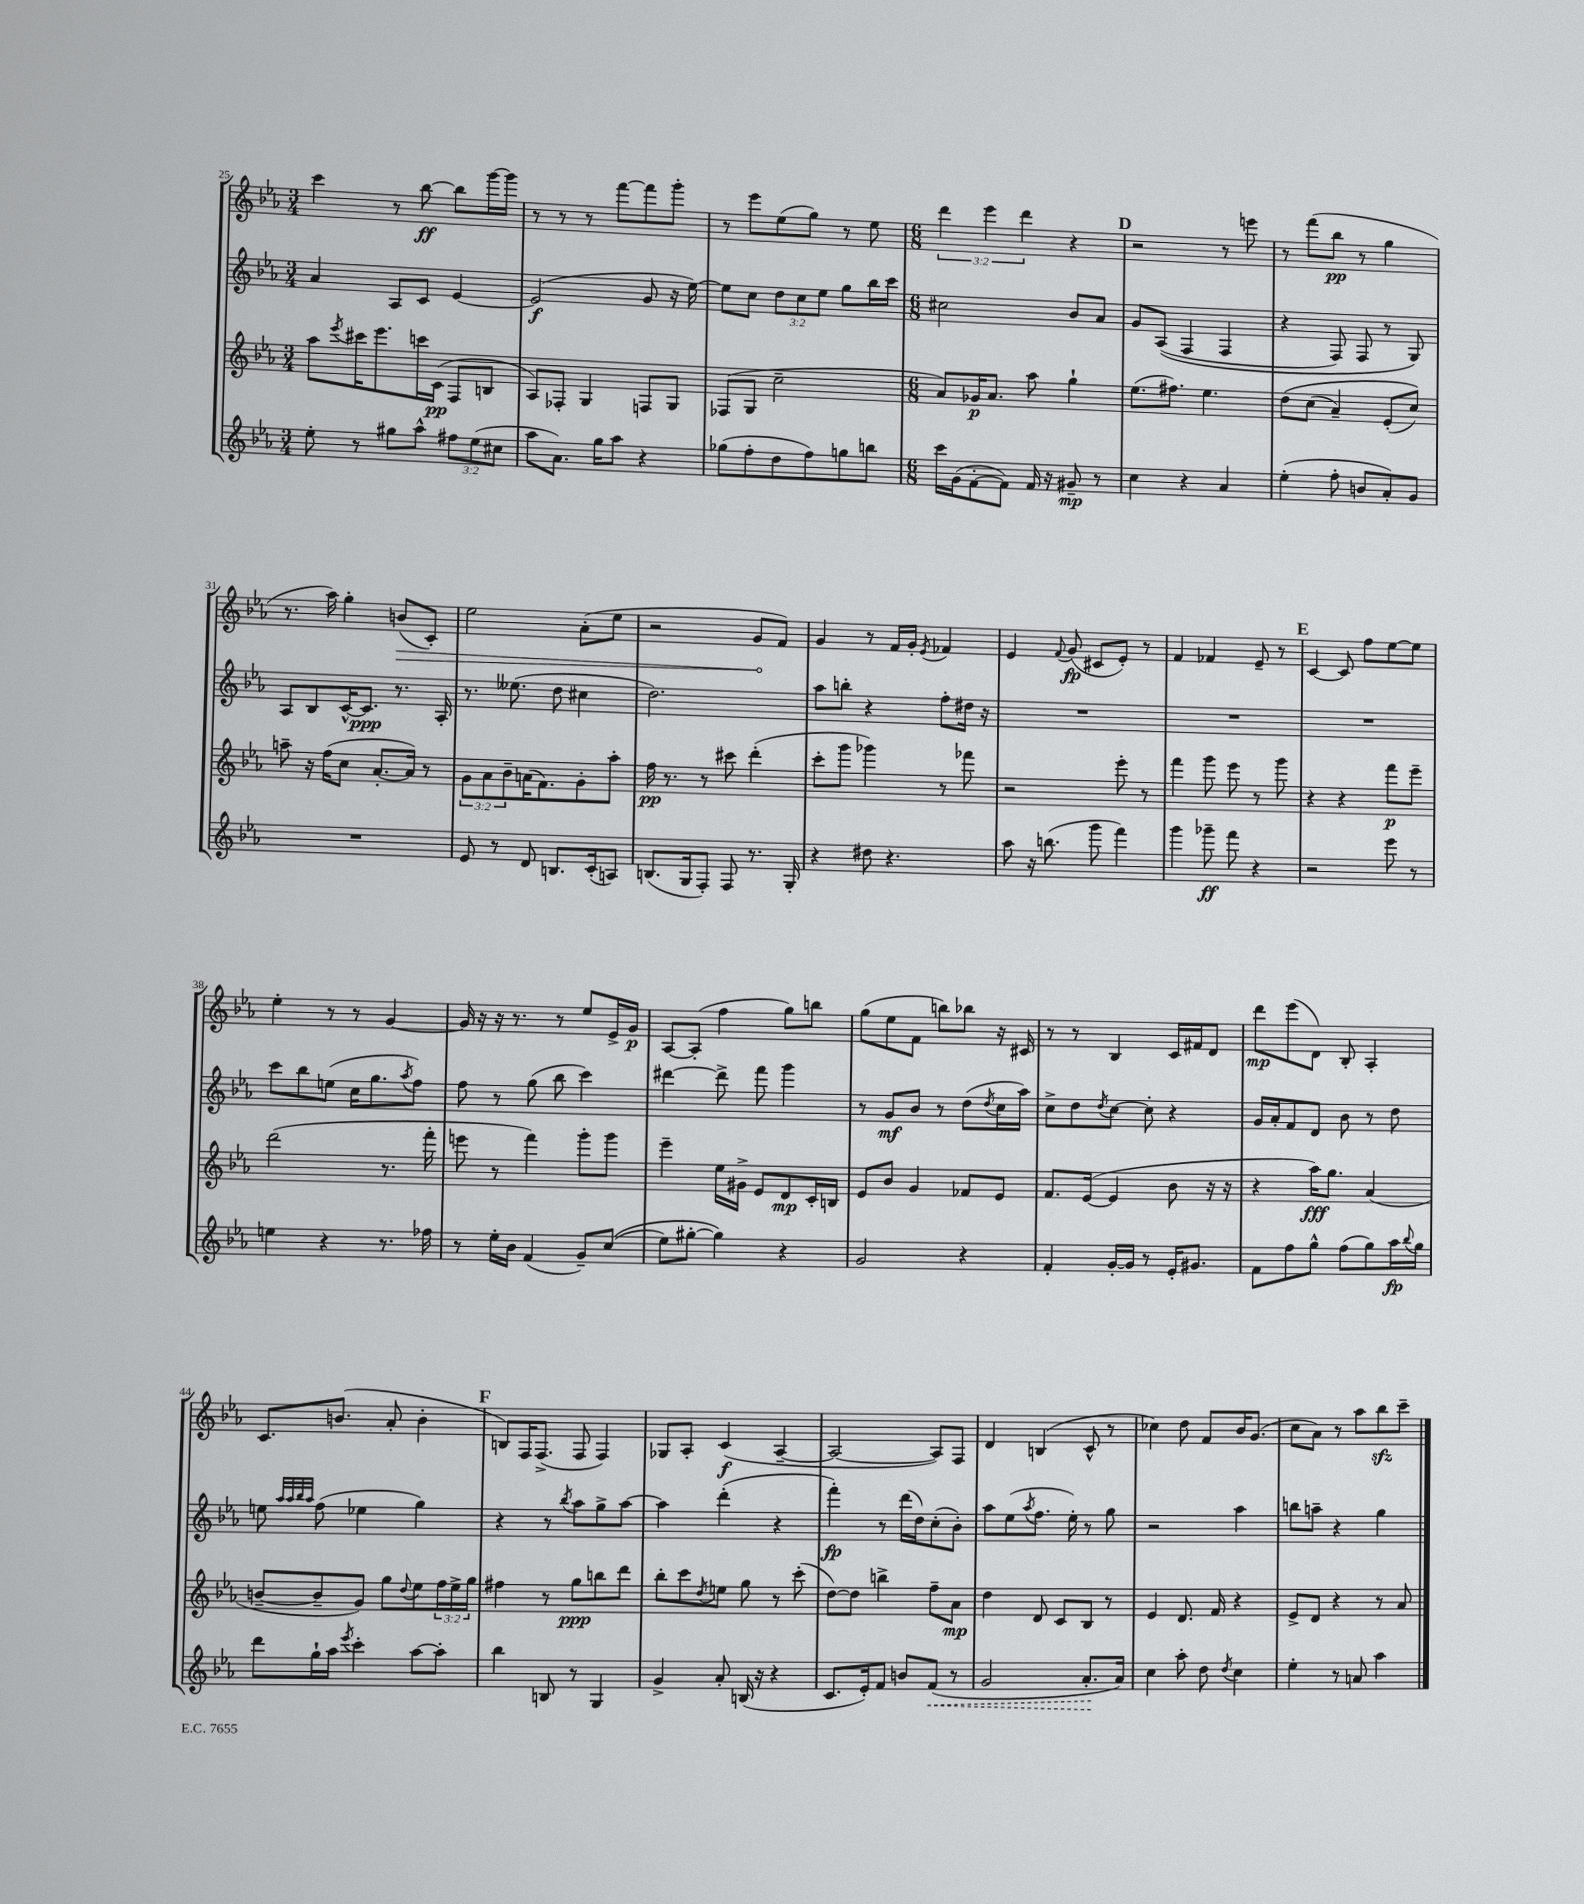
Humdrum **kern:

**kern	**kern	**kern	**kern
*staff4	*staff3	*staff2	*staff1
*clefG2	*clefG2	*clefG2	*clefG2
*k[b-e-a-]	*k[b-e-a-]	*k[b-e-a-]	*k[b-e-a-]
*M3/4	*M3/4	*M3/4	*M3/4
8ee-'	8aa-	4a-	4ccc
.	8qeee-	.	.
8r	16ccc#	.	.
.	8.eee-	.	.
8gg#	.	8A-	8r
8aa-^^	16ccc	8c	[8bb-
.	(16c	.	.
12ff#	8F	[4e-	8bb-]
(12ee-	.	.	.
.	8B	.	[16ggg
12cc#	.	.	.
.	.	.	16ggg]
=	=	=	=
8aa-	8A-)	(2e-]	8r
8.a-)	8F-'	.	8r
.	4G	.	8r
16gg	.	.	.
8aa-	.	.	[8fff
4r	8F	8g	8fff]
.	8G	16r	8ggg'
.	.	[16ee-)	.
=	=	=	=
(8gg-	(8F-	8ee-]	8r
8ff'	8G	8cc	8eee-
8dd	2cc~	12dd	(8ee-
.	.	12cc	.
8ff)	.	.	8gg)
.	.	12ee-	.
8gg	.	8gg	8r
8bb	.	16bb-	8ee-
.	.	16ccc	.
=	=	=	=
*M6/8	*M6/8	*M6/8	*M6/8
16ccc	8a-)	2cc#	6ddd
(16g	.	.	.
[8f'	16g-	.	.
.	.	.	6eee-
.	8.a-	.	.
8f])	.	.	.
.	.	.	6ddd
16f	8aa-	.	.
16r	.	.	.
8g#~	4gg`	8b-	4r
8r	.	8a-	.
=	=	=	=
4cc	(8.ee-	8g	2r
.	.	&((8A-	.
.	8.ff#)	.	.
4r	.	4F	.
.	4.ee-	.	.
4a-	.	4F	8r
.	.	.	8eee
=	=	=	=
(4ee-'	&(8dd	4r	8r
.	(8cc	.	(8fff
8ff'	4a-~)	8F)	8bb-
8b	.	8F	8r
8a-')	(8e-'	8r	4gg
8g	8cc)&)	8G&)	.
=	=	=	=
2.r	8aa~	8A-	8.r
.	16r	8B-	.
.	(16ff	.	16aa-)
.	8cc	[16c^^	4gg'
.	.	8.c]	.
.	[8.a-'	.	.
.	.	8.r	(8b
.	16a-])	.	.
.	8r	.	8c')
.	.	16A-'	.
=	=	=	=
8e-	12g	8.r	2ee-
.	12a-	.	.
8r	.	.	.
.	12b-~	.	.
.	.	(8.ee--	.
8d	(16a	.	.
.	8.f)	.	.
8.B	.	8dd	.
.	8g'	4cc#	(8a-'
(16c'	.	.	.
8A)	8aa-'	.	8ee-
=	=	=	=
(8.B	16ff	2.dd)	2r
.	8.r	.	.
16G	.	.	.
8F')	8r	.	.
8F	8ccc#	.	.
8.r	(4ddd'	.	8g
.	.	.	8f)
16G'	.	.	.
=	=	=	=
4r	8ccc'	8aa-	4g
.	8ggg	8bb'	.
8dd#	4ggg-)	4r	8r
4.r	.	.	16f
.	.	.	16g'
.	.	.	8qe-
.	8r	8ff'	4f-
.	8fff-	16dd#	.
.	.	16r	.
=	=	=	=
8aa-	2r	2.r	4e-
16r	.	.	.
(8.bb	.	.	.
.	.	.	8qqf
.	.	.	(8g
8ggg	.	.	8c#
4fff)	8eee-'	.	8e-')
.	8r	.	8r
=	=	=	=
4ggg	4fff	2.r	4f
8ggg-~	8ggg	.	4f-
8fff	8eee-	.	.
4r	8r	.	8e-~
.	8ggg	.	8r
=	=	=	=
2r	4r	2.r	[4c
.	4r	.	8c]
.	.	.	8ff
8eee-	8fff	.	[8ee-
8r	8eee-~	.	8ee-]
=	=	=	=
4ee	(2ddd	8ccc	4ee-'
.	.	8bb-	.
4r	.	(8ee	8r
.	.	16cc	8r
.	.	8.gg	.
8.r	8.r	.	[4g
.	.	8qaa-	.
.	.	8ff)	.
16ff-	16fff'	.	.
=	=	=	=
8r	8eee	8ff	16g]
.	.	.	16r
16ee-'	8r	8r	16r
16b-	.	.	8.r
(4f	4fff)	(8gg	.
.	.	8bb-	8r
8g~)	8ggg'	4ccc)	8ee-
&((8cc	8ggg	.	16e-^
.	.	.	16g
=	=	=	=
8ee-)	4eee-~	[4ddd#	[8A-
[8gg#'	.	.	(8A-']
4gg#]&)	16ee-	8ddd#^]	4ff
.	16g#^	.	.
.	8e-	8fff	.
4r	8d	4ggg	8gg)
.	16c'	.	8bb
.	16B	.	.
=	=	=	=
2g	8e-	8r	(8gg
.	8b-	8g	8ee-
.	4g	8b-	8f
.	.	8r	8bb)
4r	8f-	(8dd	8bb-
.	.	8qdd	.
.	8e-	16cc	16r
.	.	16aa-)	16c#
=	=	=	=
4f'	8.f	8cc^	8r
.	.	8dd	8r
.	([16e-	.	.
.	.	8qdd	.
[16g'	4e-]	[8cc	4B-
16g]	.	.	.
8r	.	8cc']	.
16e-'	8b-	4r	16c
8.g#	.	.	16f#
.	16r	.	8d
.	16r	.	.
=	=	=	=
8f	4r	16g	8ddd
.	.	16a-'	.
8ff	.	8f	(8eee-
8gg^^	16aa-)	8d	8d)
.	8.gg	.	.
(8ff	.	8b-	8B-'
8gg)	(4a-	8r	4A-'
16aa-	.	8dd	.
8qqbb-	.	.	.
16gg	.	.	.
=	=	=	=
8ddd	[8b~	8ee	8.c
.	.	32qqaa-	.
.	.	32qqaa-	.
.	.	32qqbb-	.
.	.	32qqaa-	.
16gg`	8b~]	(8ff	.
16aa-	.	.	(8.b
8qeee-	.	.	.
4ccc'	8g)	4ee-	.
.	8gg	.	8a-'
.	8qqdd	.	.
[8aa-	8ee-	4gg)	4b'
8aa-']	24ff	.	.
.	24ee-^	.	.
.	24gg	.	.
=	=	=	=
4bb-	4ff#	4r	8B)
.	.	.	16F
.	.	.	(8.F^
8B	8r	8r	.
.	.	8qbb-	.
8r	8gg	8aa-	8F
4G	8bb	8gg^	4F)
.	8ddd	[8aa-	.
=	=	=	=
4g^	8bb-'	4aa-]	8G-
.	8ccc	.	8A-'
.	8qdd	.	.
8a-'	8ee	(4ddd'	(4c
(16B	8gg	.	.
16r	.	.	.
4r	8r	4r	[4A-~
.	(8ccc'	.	.
=	=	=	=
8.c	[8dd)	4fff')	2A-_
.	8dd]	.	.
16e-')	.	.	.
8f	4bb^	8r	.
8b	.	(16ddd	.
.	.	16dd)	.
(8f	8ff~	(8cc'	8A-])
8r	8a-	8b-')	8F
=	=	=	=
2g	4dd	8aa-	4d
.	.	(8ee-	.
.	.	8qaa-	.
.	8d	8.ff	(4B
.	8c	.	.
.	.	16ee-')	.
8.a-'	8B-	8r	8c^^
.	8r	8gg	8r
16a-)	.	.	.
=	=	=	=
4cc	4e-	2r	4cc-)
8aa-'	8.d	.	8dd
8dd	.	.	8f
.	16f	.	.
8qdd	.	.	.
4cc	4r	4aa-	16b-
.	.	.	(8.g
=	=	=	=
4ee-'	8e-^	8bb	8cc
.	8d	8aa~	8a-)
8r	4r	4r	8r
8a	.	.	8aa-
4aa-	8r	4gg	8bb-
.	8a-	.	8ccc~
==	==	==	==
*-	*-	*-	*-
